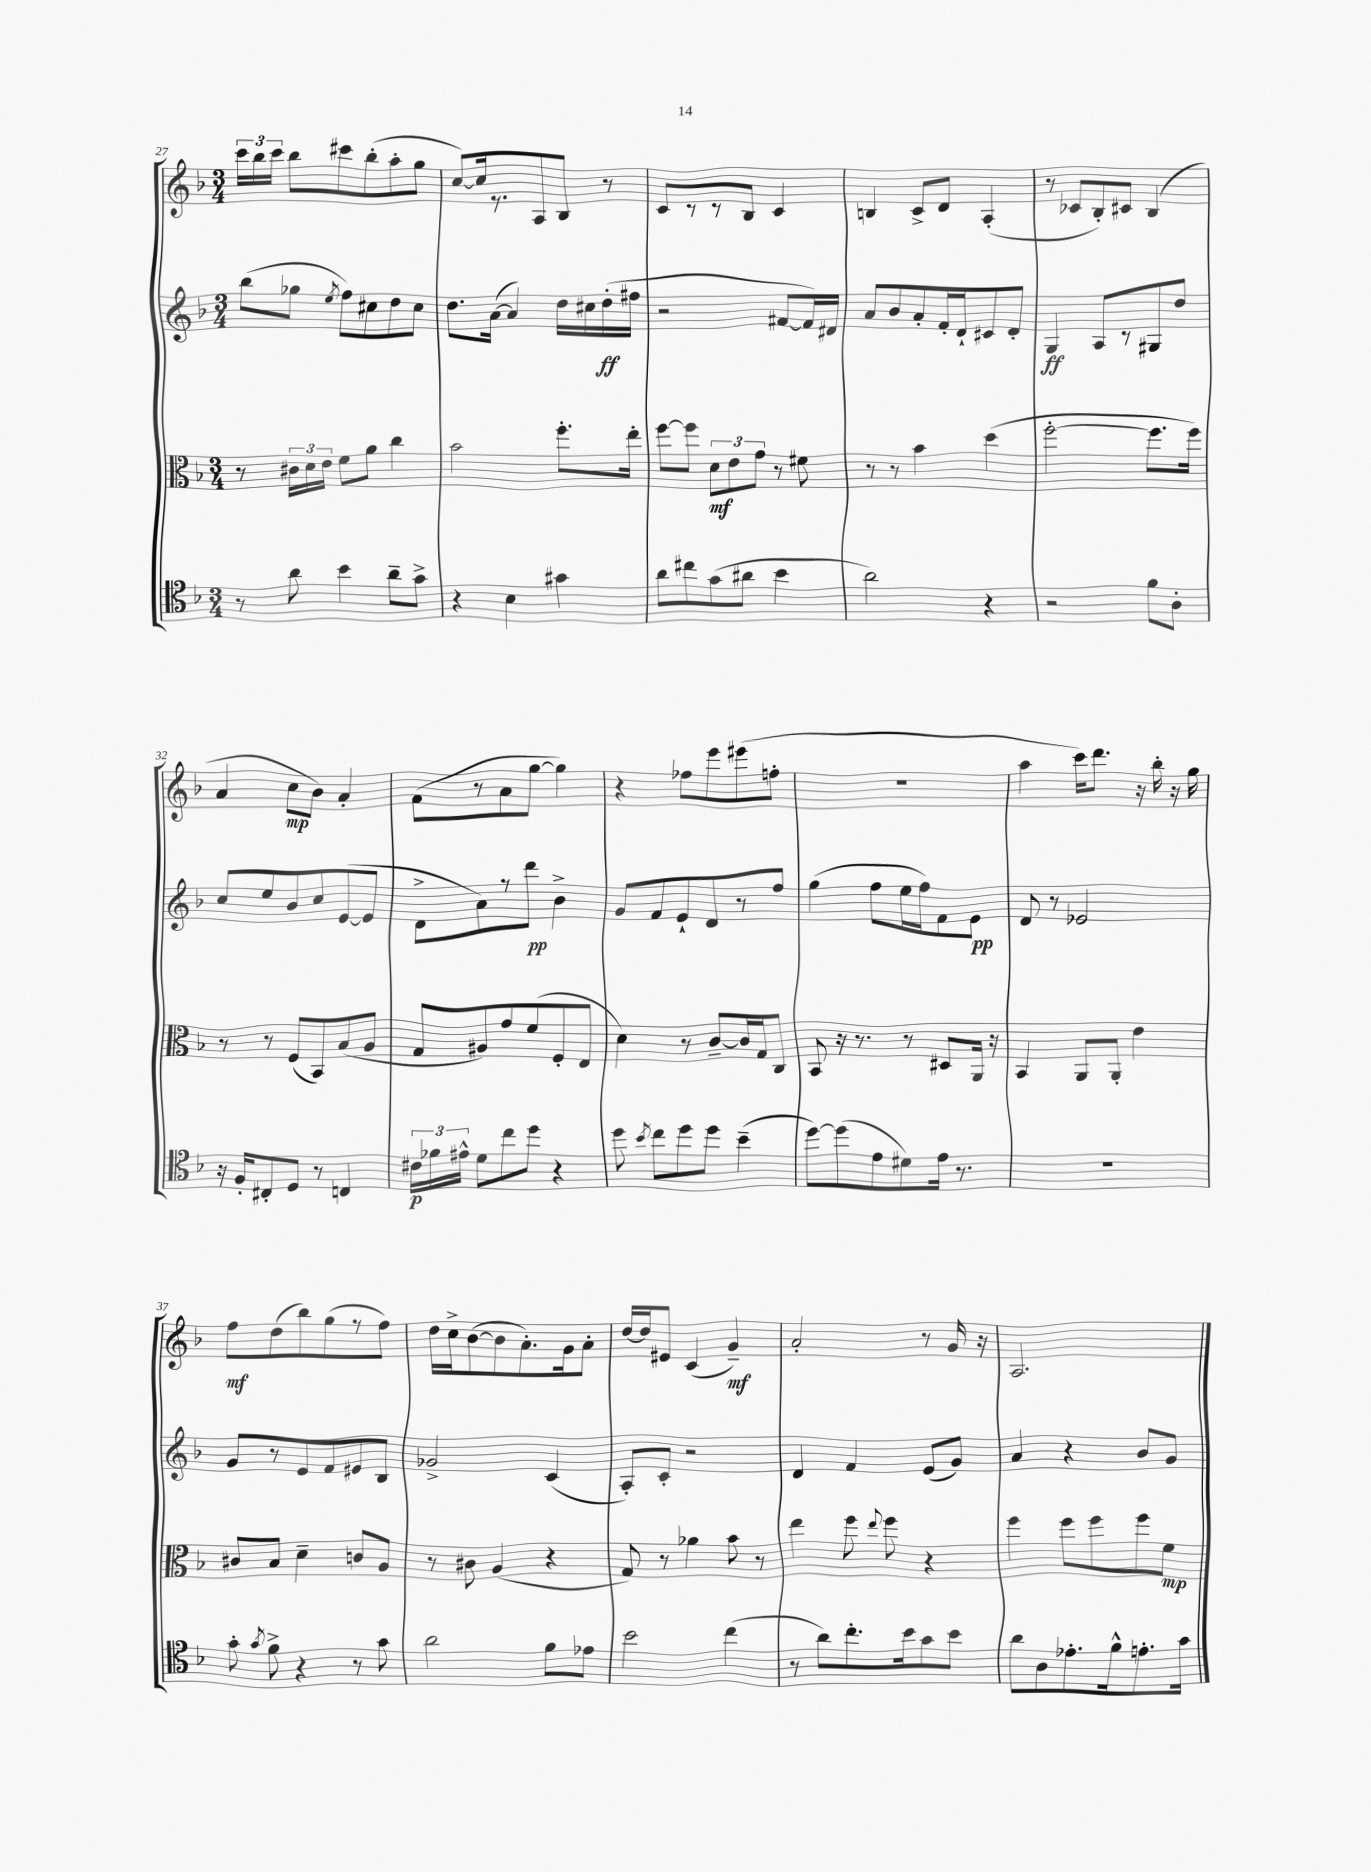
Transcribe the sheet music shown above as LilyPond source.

<<
\new StaffGroup <<
\new Staff = "s0" {
    \clef treble \key f \major \numericTimeSignature \time 3/4
    \autoBeamOff \tuplet 3/2 { c'''16[ bes''16 c'''16] } bes''8[ cis'''8 bes''8-.( a''8-. g''8] |
    c''8[~) c''16 r8. a8 bes8] r8 |
    c'8[ r8 r8 bes8] c'4 |
    b4 c'8[-> d'8] a4-.( |
    r8 ces'8[ bes8-.) cis'8] bes4( |
    a'4 c''8[\mp bes'8]) a'4-. |
    f'8[( r8 a'8 g''8]~ g''4) |
    r4 fes''8[ e'''8 eis'''8( f''8]-. |
    R2. |
    a''4 c'''16[) d'''8.] r16 bes''16-. r16 g''16 |
    f''8[\mf d''8( bes''8) g''8( r8 f''8]) |
    d''16[ c''16-> bes'8~( bes'8 a'8.-.) g'16 a'8]-. |
    d''16[~ d''16 eis'8] c'4( g'4--\mf) |
    a'2-. r8 g'16 r16 |
    a2. \bar "|." |
}
\new Staff = "s1" {
    \clef treble \key f \major \numericTimeSignature \time 3/4
    \autoBeamOff bes''8[( ges''8] \acciaccatura { e''8 } f''8[) cis''8 d''8 cis''8] |
    d''8.[ a'16]~( a'4) d''16[ cis''16 d''16-.\ff( fis''16] |
    r2 fis'8[~ fis'16) dis'16] |
    a'8[ bes'8 a'8-. f'16-. d'16-! cis'8 d'8]-. |
    g4\ff a8[ r8 gis8 d''8] |
    c''8[ e''8 bes'8 c''8 e'8~( e'8] |
    d'8[-> a'8) r8 d'''8]\pp bes'4-> |
    g'8[ f'8 e'8-! d'8 r8 f''8] |
    g''4( f''8[ e''16 f''16) f'8 e'8]\pp |
    d'8 r8 ees'2 |
    g'8[ r8 e'8 f'8 eis'8 bes8] |
    ges'2-> c'4( |
    a8[-.) c'8]-. r2 |
    d'4 f'4 e'8[( g'8]) |
    a'4 r4 bes'8[ g'8] \bar "|." |
}
\new Staff = "s2" {
    \clef alto \key f \major \numericTimeSignature \time 3/4
    \autoBeamOff r8 \tuplet 3/2 { cis'16[ d'16 e'16] } f'8[ a'8] c''4 |
    bes'2 f''8.[-. e''16]-. |
    f''8[~ f''8] \tuplet 3/2 { d'8[\mf e'8 g'8] } r8 fis'8 |
    r8 r8 bes'4 d''4( |
    f''2~-. f''8.[ f''16]) |
    r8 r8 f8[( bes,8) bes8( a8] |
    g8[ ais8) g'8 f'8( f8-. e8] |
    d'4) r8 c'8[~-- c'16 g16 c8] |
    bes,8 r16 r8. r8 dis8[ a,16] r16 |
    bes,4 a,8[ a,8]-. e'4 |
    cis'8[ bes8] d'4-- c'8[ a8] |
    r8 cis'8 a4( r4 |
    g8) r8 aes'4 bes'8 r8 |
    e''4 f''8 \appoggiatura { e''8 } f''8 r4 |
    f''4 f''8[ f''8 f''8 f'8]\mp \bar "|." |
}
\new Staff = "s3" {
    \clef tenor \key f \major \numericTimeSignature \time 3/4
    \autoBeamOff r8 a'8 bes'4 a'8[-- g'8]-> |
    r4 bes4 gis'4 |
    a'8[ cis''8 g'8( ais'8] bes'4 |
    a'2) r4 |
    r2 f'8[ a8]-. |
    r16 f16[-. cis8-. d8] r8 c4 |
    \tuplet 3/2 { cis'16[\p fes'16 eis'16]-^ } d'8[ c''8 d''8] r4 |
    d''8 \acciaccatura { bes'8 } c''8[ d''8 d''8] bes'4--( |
    d''8[~) d''8( e'8 dis'8) e'16] r8. |
    R2. |
    g'8-. \acciaccatura { g'8 } f'8-> r4 r8 g'8 |
    a'2 f'8[ ees'8] |
    bes'2 c''4( |
    r8 a'8[) c''8.-. bes'16 g'8 bes'8] |
    a'8[ a8 ees'8.-. f'16-^ e'8.-. g'16] \bar "|." |
}
>>
>>
\layout { \context { \Score currentBarNumber = #27 } }
